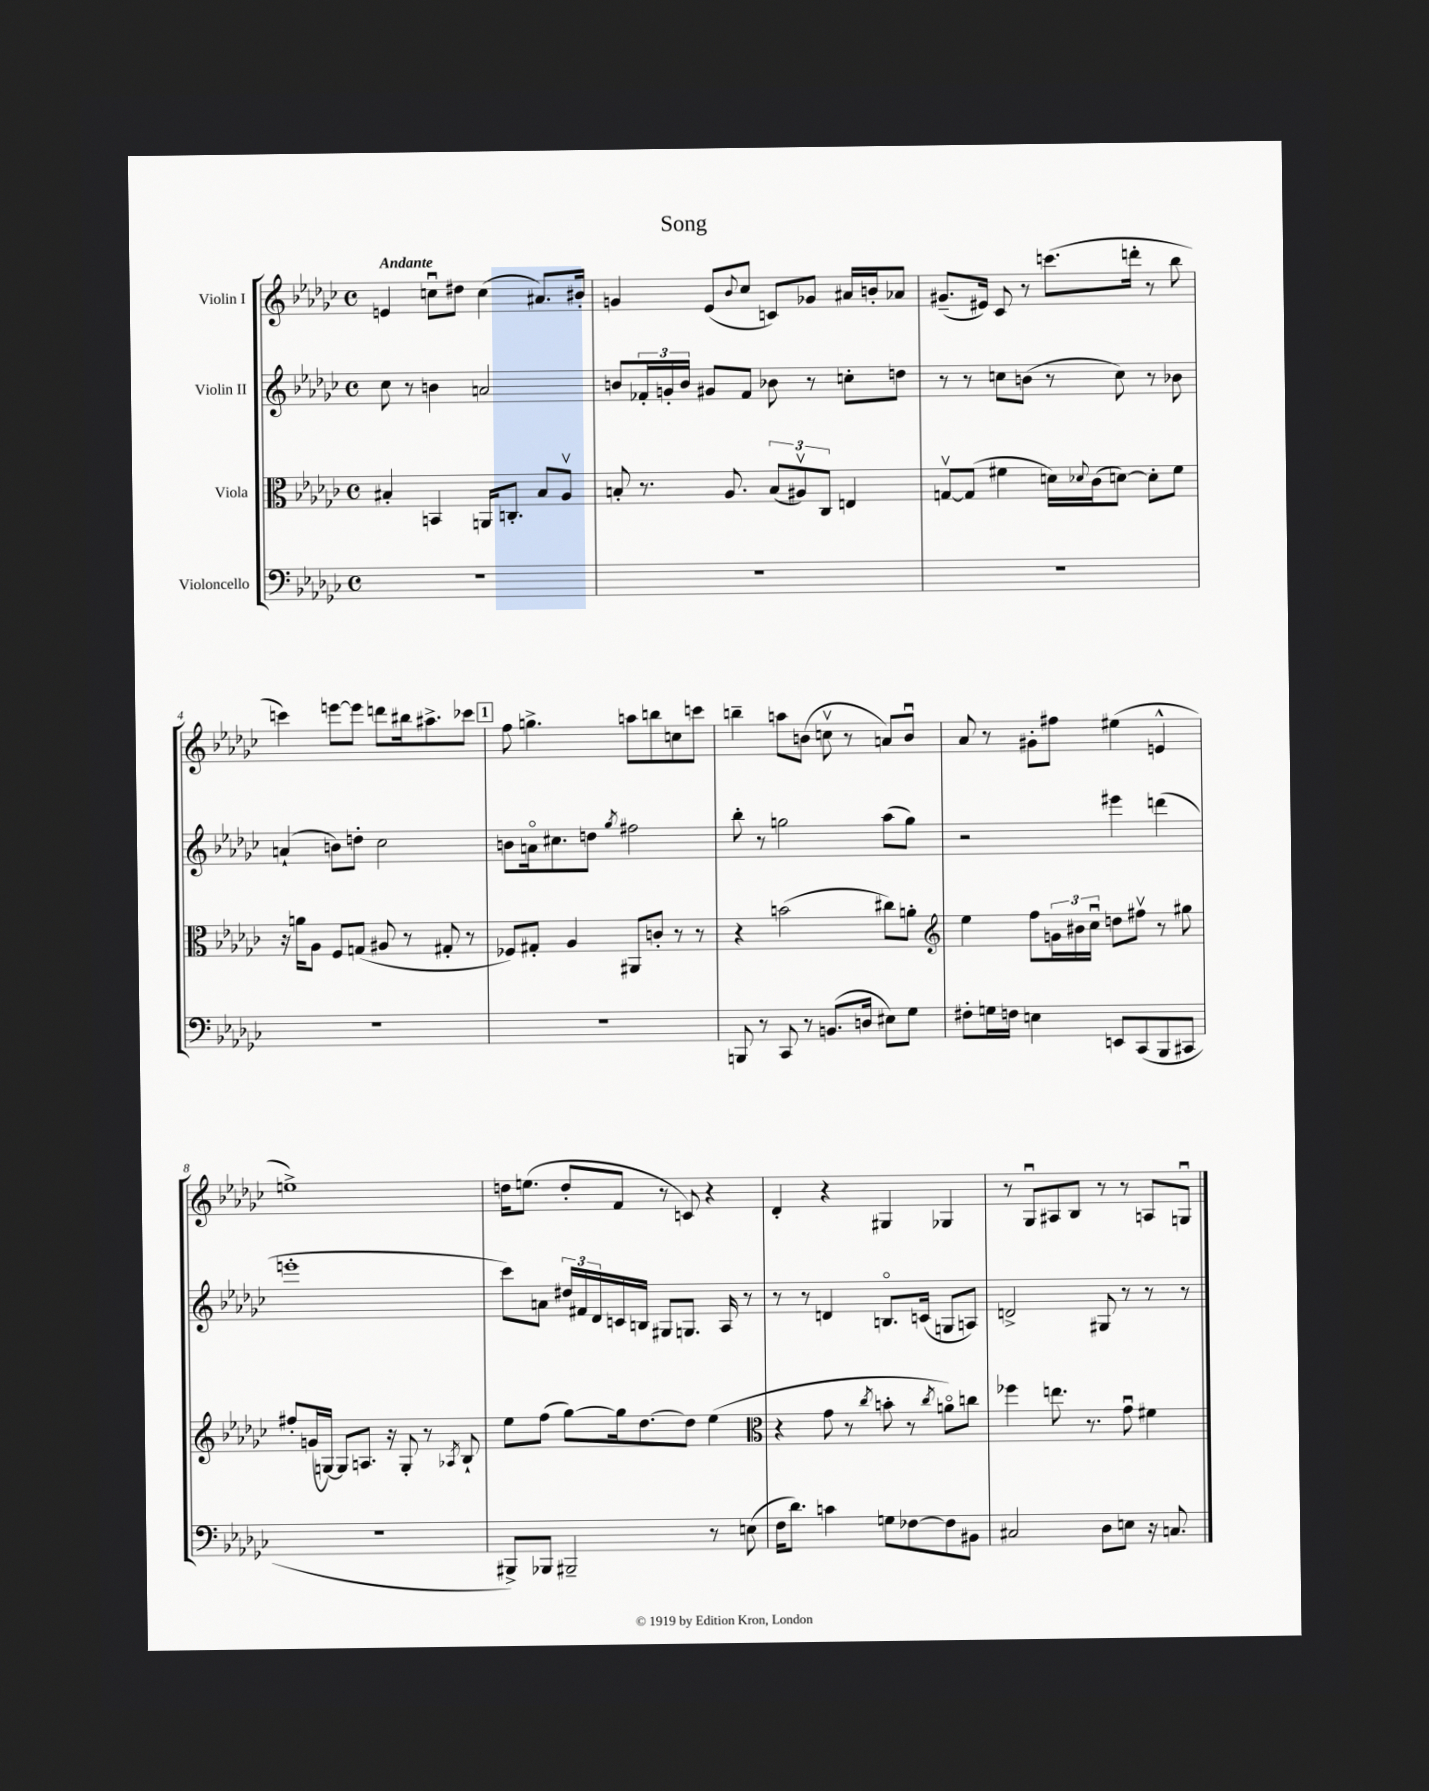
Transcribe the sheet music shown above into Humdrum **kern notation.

**kern	**kern	**kern	**kern
*staff4	*staff3	*staff2	*staff1
*clefF4	*clefC3	*clefG2	*clefG2
*k[b-e-a-d-g-c-]	*k[b-e-a-d-g-c-]	*k[b-e-a-d-g-c-]	*k[b-e-a-d-g-c-]
*M4/4	*M4/4	*M4/4	*M4/4
*met(c)	*met(c)	*met(c)	*met(c)
1r	4B#'	8cc-	4e
.	.	8r	.
.	4BB	4b	8ccu
.	.	.	8dd#
.	16AA	2a	(4cc
.	8.C'	.	.
.	8B#	.	8.a#)
.	8A-v	.	.
.	.	.	16b#'
=	=	=	=
1r	8B'	8b	4g
.	8.r	24f-'	.
.	.	24g'	.
.	.	24b	.
.	.	8g#	(8e-
.	8.A-	.	.
.	.	.	8qqb-
.	.	8f-	8cc-
.	(12B	8b-	8c)
.	12A#v)	.	.
.	.	8r	8g-
.	12C-	.	.
.	4E	8cc'	16a#
.	.	.	16b'
.	.	8dd	8a-
=	=	=	=
1r	[8Gv	8r	(8.g#~
.	(8G]	8r	.
.	.	.	16e#)
.	4f#	8cc	8c-
.	.	(8b	8r
.	16d)	8r	(8.ccc
.	8qqd-	.	.
.	(16c-	.	.
.	[8d)	8cc)	.
.	.	.	16ddd'
.	8d']	8r	8r
.	8f#	8b-	8bb-
=	=	=	=
1r	16r	(4a`	4ccc)
.	16a	.	.
.	8A-	.	.
.	8F	8b)	[8eee
.	(8G	8dd'	8eee]
.	8A#	2cc-	8ddd
.	8r	.	16bb#
.	.	.	8.aa#^
.	8G#'	.	.
.	8r	.	8ccc-
=	=	=	=
1r	8F-)	8b	8ff
.	8G#'	16ao	4.gg^
.	.	8.cc#	.
.	4A-	.	.
.	.	8dd	.
.	.	8qgg-	.
.	8AA#	2ff#	8aa
.	8c'	.	8bb
.	8r	.	8cc
.	8r	.	8ccc
=	=	=	=
8BBB	4r	8bb-'	4bb~
8r	.	8r	.
8CC-	(2b	2gg	8aa
8r	.	.	(8b
(8.BB	.	.	8ccv
.	.	.	8r
16D	.	.	.
8E#)	8cc#)	(8aa-	8a)
8G-	8a'	8gg)	8bu
=	=	=	=
*	*clefG2	*	*
8F#'	4ee-	2r	8a-
16G	.	.	8r
16F	.	.	.
4E	8ff	.	8g#'
.	24g	.	8ff#
.	24b#	.	.
.	24cc-u	.	.
8EE	8dd	4eee#	(4ee#
(8CC-	8ff#v	.	.
8BBB-	8r	(4ddd	4e^^
8CC#	8gg#	.	.
=	=	=	=
1r	8ff#'	1eee'	1ee^)
.	(16g	.	.
.	[16G)	.	.
.	8G]	.	.
.	8.A	.	.
.	16r	.	.
.	8G'	.	.
.	8r	.	.
.	8qA-	.	.
.	8B-`	.	.
=	=	=	=
8BBB#^)	8ee-	8ccc-)	16dd
.	.	.	(8.ee
8BBB-	(8ff	8a	.
2BBB#~	[8gg-)	24dd#	8dd'
.	.	24f#	.
.	.	24d-	.
.	16gg-]	16c	8f
.	[8.dd-	16B	.
.	.	8G#	8r
.	8dd-]	8.G	8c)
8r	(4ee-	.	4r
.	.	16A-	.
(8E	.	8r	.
=	=	=	=
*	*clefC3	*	*
16F	4r	8r	4d-'
8.d-)	.	.	.
.	.	8r	.
4c	8g-	4d	4r
.	8r	.	.
.	8qcc-	.	.
8G	8b'	8.Bo	4G#
[8F-	8r	.	.
.	.	(16c	.
.	8qcc-	.	.
8F-]	8ao)	8G	4G-
8BB#	8cc	8A)	.
=	=	=	=
2C#	4ff-	2d^	8r
.	.	.	8G-u
.	8.ee	.	8A#
.	.	.	8B-
.	8.r	.	.
8D-	.	8G#	8r
8E	8g-u	8r	8r
16r	4f#	8r	8A
8.C	.	.	.
.	.	8r	8Gu
==	==	==	==
*-	*-	*-	*-
